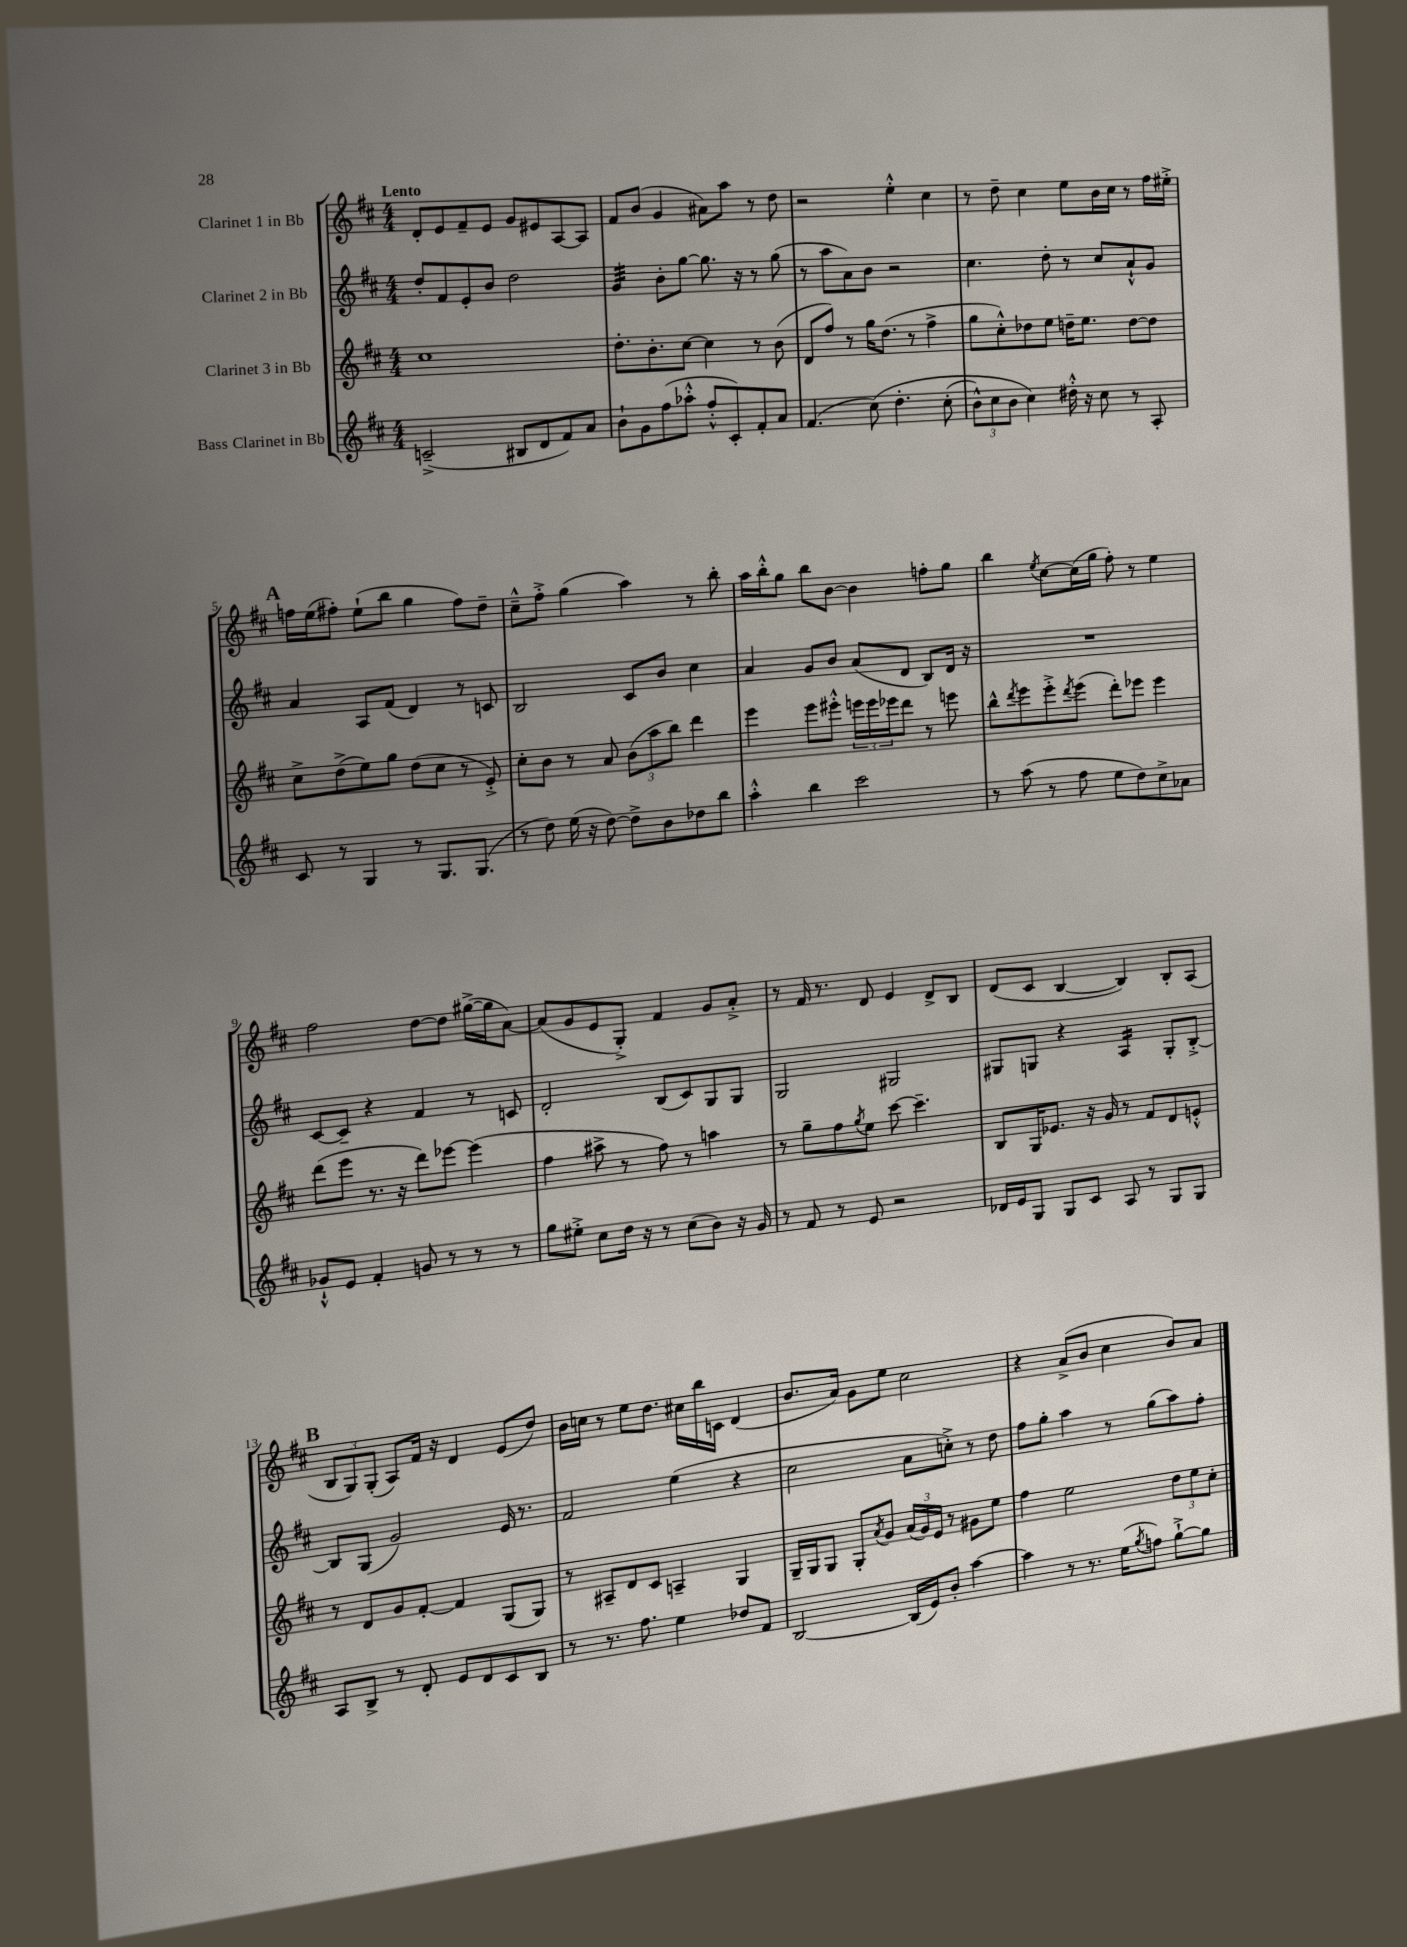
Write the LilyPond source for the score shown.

<<
\new StaffGroup <<
\new Staff = "s0" \with { instrumentName = "Clarinet 1 in Bb" } {
    \clef treble \key d \major \numericTimeSignature \time 4/4 \tempo "Lento"
    d'8-. e'8 fis'8-- e'8 g'8 eis'8 a8~ a8 |
    fis'8 b'8( g'4 ais'8) a''8 r8 d''8 |
    r2 e''4-.-^ cis''4 |
    r8 d''8-- cis''4 e''8 b'16 cis''16 r8 fis''16 eis''16-.-> |
    \mark \markup { \bold "A" } f''16 e''16( fis''8-.) e''8-!( b''8 g''4 fis''8) d''8-- |
    cis''8---^ fis''8-.-> g''4( a''4) r8 b''8-. |
    a''16 b''16-.-^ g''8 b''8 b'8~ b'4 f''8-. g''8 |
    b''4 \acciaccatura { e''8 } cis''8~ cis''16( g''16 fis''8-.) r8 e''4 |
    fis''2 d''8~ d''8 gis''16~->( gis''16 a'8~) |
    a'8( g'8 e'8 g8-.->) fis'4 g'8 a'8-.-> |
    r8 fis'16 r8. d'8 e'4 d'8-> b8 |
    d'8( cis'8 b4~ b4) b8-. a8( |
    \mark \markup { \bold "B" } \tuplet 3/2 { b8 g8) g8-.( } a8) fis'16 r16 d'4 e'8( d''8) |
    b'16 c''16 r8 e''8 d''8. cis''16 b''16 c'16 d'4( |
    b'8. a'16) g'8 e''8 cis''2 |
    r4 a'8->( b'8 cis''4 b'8) a'8 \bar "|." |
}
\new Staff = "s1" \with { instrumentName = "Clarinet 2 in Bb" } {
    \clef treble \key d \major \numericTimeSignature \time 4/4
    d''8-. fis'8 e'8-. b'8 d''2 |
    g'4:32 b'8-. g''8~ g''8. r16 r8 g''8( |
    r8 a''8 a'8) b'8 r2 |
    cis''4. d''8-. r8 cis''8 a'8-!-^ g'8 |
    \mark \markup { \bold "A" } a'4 a8 fis'8( d'4) r8 c'8 |
    b2 cis'8 b'8 cis''4 |
    a'4 g'8 b'8 a'8( d'8 b8) d'16 r16 |
    R1 |
    cis'8~ cis'8-- r4 fis'4 r8 c'8 |
    d'2-. b8( cis'8) g8 g8 |
    g2 gis2 |
    gis8 g8 r4 a4:16 g8-. b8~-.-> |
    \mark \markup { \bold "B" } b8 g8( g'2) e'16 r8. |
    fis'2 e''4( r4 |
    cis''2 a'8 c''8-.->) r8 d''8 |
    fis''8 g''8-. a''4 r8 g''8( a''8) fis''8-. \bar "|." |
}
\new Staff = "s2" \with { instrumentName = "Clarinet 3 in Bb" } {
    \clef treble \key d \major \numericTimeSignature \time 4/4
    cis''1 |
    d''8.-. b'8.-. cis''8~ cis''4 r8 b'8( |
    d'8 fis''8) r8 g''16 d''8.( r8 fis''4-> |
    g''8 cis''8-.-^) des''8 e''8 d''16-- e''8. d''8~ d''8 |
    \mark \markup { \bold "A" } cis''8-> d''8->( e''8) g''8 d''8( cis''8 r8 e'8-.->) |
    cis''8-. b'8 r8 a'8 \tuplet 3/2 { b'8( a''8 b''8) } d'''4 |
    e'''4 e'''8 eis'''8-.-^ \tuplet 3/2 { e'''16 e'''16 ees'''16 } d'''8 r8 e'''8 |
    b''8-^ \acciaccatura { d'''8 } e'''8 e'''8-.-> \acciaccatura { d'''8 } e'''8( d'''8-.) ees'''8 ees'''4 |
    d'''8( e'''8 r8. r16 d'''8) ees'''8~ ees'''4( |
    fis''4 ais''8-> r8 fis''8) r8 a''4 |
    r8 g''8-- fis''8 \acciaccatura { g''8 } e''8 cis'''8~ cis'''4.-- |
    b8 g16 ees'8. r16 g'16 r8 fis'8 d'8 e'8-.-^ |
    \mark \markup { \bold "B" } r8 d'8 g'8 fis'8~-. fis'4 g8( g8) |
    r8 ais8-- d'8 cis'8 a4-- g4 |
    g16-- g16 g8 g8-. \acciaccatura { a'8 } g'8 \tuplet 3/2 { a'16( g'16) e'16 } r8 gis'8 e''8 |
    fis''4 e''2 \tuplet 3/2 { d''8 e''8 cis''8-. } \bar "|." |
}
\new Staff = "s3" \with { instrumentName = "Bass Clarinet in Bb" } {
    \clef treble \key d \major \numericTimeSignature \time 4/4
    c'2--->( bis8 d'8 fis'8) a'8 |
    b'8-! g'8 fis''8( aes''8-.-^ fis''8-.-^ cis'8-.) fis'8-. a'8 |
    fis'4.( cis''8)\( d''4.-. cis''8-.( |
    \tuplet 3/2 { b'8-^) cis''8 b'8 } cis''4\) dis''16-.-^ r16 cis''8 r8 a8-. |
    \mark \markup { \bold "A" } cis'8 r8 g4 r8 g8. g8.( |
    r8 d''8) e''16( r16 d''8~) d''8-> b'8 des''8 b''8 |
    a''4-.-^ b''4 cis'''2 |
    r8 a''8( r8 fis''8 e''8 d''8) cis''8-> aes'8 |
    ges'8-!-^ e'8 fis'4-. g'8 r8 r8 r8 |
    g''8 eis''8-.-> cis''8 d''16 r16 r8 cis''8( b'8) r16 g'16 |
    r8 fis'8 r8 e'8 r2 |
    des'16 e'16 g8 g8 cis'8 a8 r8 g8 g8 |
    \mark \markup { \bold "B" } a8 b8-> r8 d'8-. e'8 d'8 cis'8 b8 |
    r8 r8. fis''8. e''4 des''8 fis'8 |
    b2~ b16( e'16) b'8-. a''4~ |
    a''4 r8 r8. e''16( \acciaccatura { g''8 } f''8) g''8~-!-> g''8 \bar "|." |
}
>>
>>
